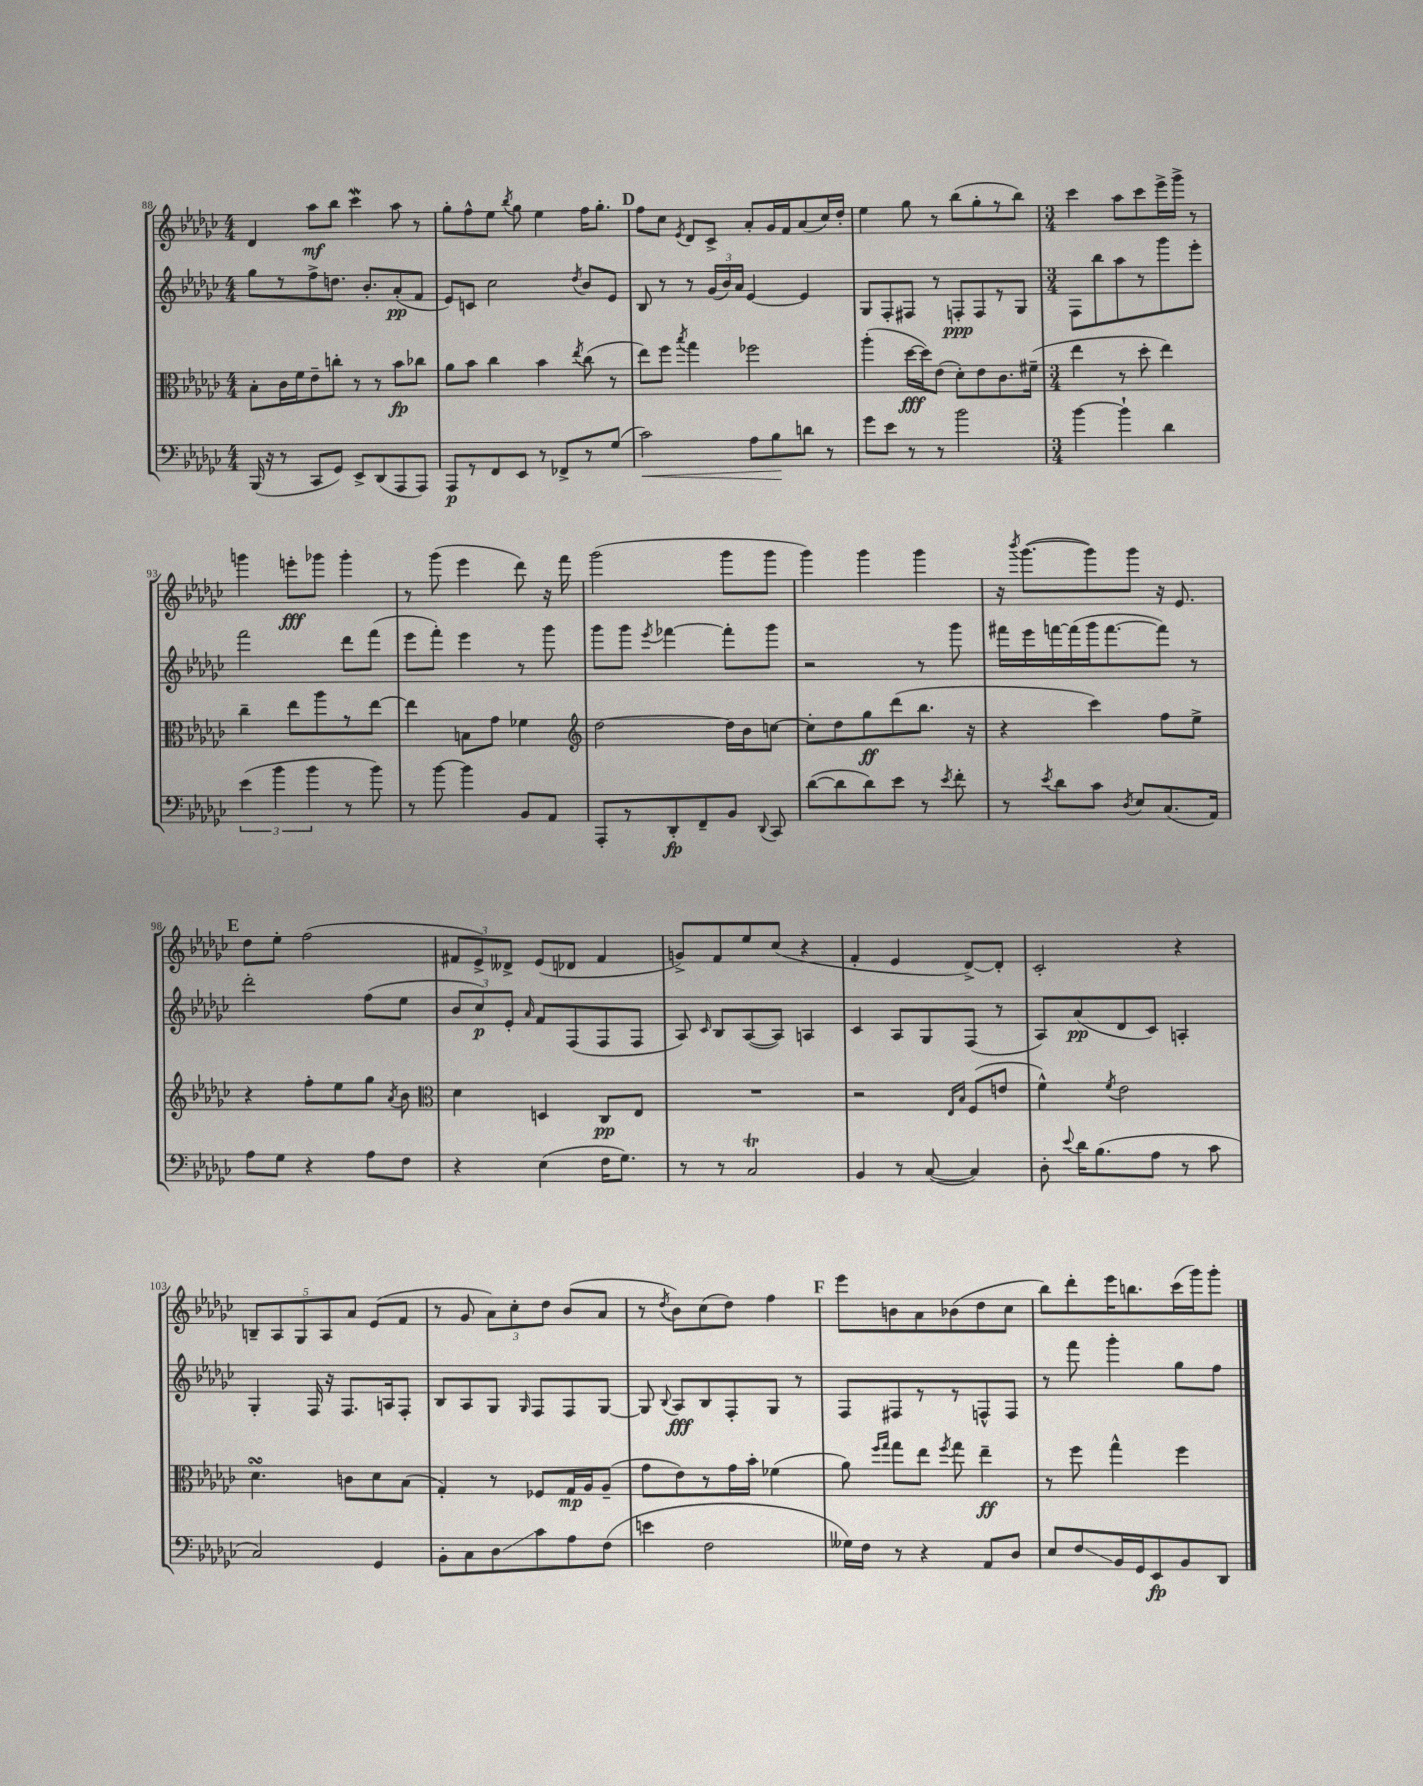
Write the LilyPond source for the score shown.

<<
\new StaffGroup <<
\new Staff = "s0" {
    \clef treble \key ges \major \numericTimeSignature \time 4/4
    \autoBeamOff des'4 aes''8[\mf bes''8] ces'''4\mordent aes''8 r8 |
    ges''8[-. f''8-^ ees''8] \acciaccatura { bes''8 } ges''8 ees''4 f''16[ ges''8.]-. |
    \mark \markup { \bold "D" } f''8[ ces''8] \acciaccatura { ees'8 } des'8[ ces'8]-> aes'8[-. ges'16 f'16 aes'8( ces''16) des''16]-. |
    ees''4 ges''8 r8 bes''8[( ges''8-. r8 bes''8]) |
    \numericTimeSignature \time 3/4 ces'''4 aes''8[ ces'''8 ees'''16-> ges'''16]-> r8 |
    g'''4 e'''8[-.\fff ges'''8] ges'''4-. |
    r8 ges'''8( ees'''4 des'''8) r16 f'''16 |
    ges'''2( ges'''8[ ges'''8] |
    ges'''4) ges'''4 ges'''4 |
    r16 \acciaccatura { bes'''8 } ges'''8.[~( ges'''8) ges'''8] r16 ees'8. |
    \mark \markup { \bold "E" } des''8[ ees''8]-. f''2( |
    \tuplet 3/2 { fis'8[ ees'8->) deses'8]-> } ees'8[( des'8] fis'4 |
    g'8[->) f'8 ees''8 ces''8]( r4 |
    f'4-. ees'4 des'8[~->) des'8]-. |
    ces'2-. r4 |
    \tuplet 5/4 { b8[-- aes8 ges8 aes8 aes'8] } ees'8[( f'8] |
    r8 ges'8 \tuplet 3/2 { aes'8[) ces''8-. des''8] } bes'8[( aes'8] |
    r8 \acciaccatura { des''8 } bes'8[) ces''8( des''8]) f''4 |
    \mark \markup { \bold "F" } ees'''8[ b'8 aes'8 bes'8( des''8 ces''8] |
    bes''8[) des'''8-. ees'''16 b''8. ces'''16( ges'''16) ges'''8]-. \bar "|." |
}
\new Staff = "s1" {
    \clef treble \key ges \major \numericTimeSignature \time 4/4
    \autoBeamOff ges''8[ r8 f''8-> d''8.] bes'8.[-. aes'8-.\pp( f'8] |
    ees'8[) c'8] ces''2 \acciaccatura { des''8 } bes'8[ ees'8] |
    \mark \markup { \bold "D" } bes8 r8 r8 \tuplet 3/2 { ges'16[( bes'16) aes'16] } ees'4~ ees'4 |
    ges8[ f8-. fis8] r8 f8[-.\ppp f8 r8 ges8] |
    \numericTimeSignature \time 3/4 f8[ bes''8 aes''8 r8 ges'''8 ees'''8]-. |
    f'''2 des'''8[ f'''8]( |
    ees'''8[ f'''8]-.) ees'''4 r8 ges'''8 |
    ges'''8[ ges'''8] \acciaccatura { ees'''8 } fes'''4~ fes'''8[-. ges'''8] |
    r2 r8 ges'''8 |
    fis'''16[ ees'''16 f'''16~ f'''16( ges'''16 f'''8.~ f'''8]) r8 |
    \mark \markup { \bold "E" } des'''2-. f''8[( ees''8] |
    \tuplet 3/2 { bes'8[ ces''8\p) ees'8]-. } \grace { aes'16 } f'8[ f8( f8 f8] |
    aes8) \grace { ces'16 } bes8[ aes8~( aes8]) a4 |
    ces'4 aes8[ ges8 f8]( r8 |
    aes8[) aes'8\pp( des'8 ces'8]) a4-. |
    ges4-. f16 r16 f8.[ a16 f8]-. |
    bes8[ aes8 ges8] \grace { ges16 } f8[ f8 ges8]~ |
    ges8 \appoggiatura { bes8 } aes8[\fff bes8 f8-. ges8] r8 |
    \mark \markup { \bold "F" } f8[ fis8 r8 r8 f8-^ f8] |
    r8 f'''8 ges'''4-. ges''8[ f''8] \bar "|." |
}
\new Staff = "s2" {
    \clef alto \key ges \major \numericTimeSignature \time 4/4
    \autoBeamOff bes8[-. ces'16 f'16 ees'8-- c''8]-. r8 r8 bes'8[\fp ces''8] |
    aes'8[ bes'8] ces''4 bes'4 \acciaccatura { ees''8 } ces''8( r8 |
    \mark \markup { \bold "D" } ees''8[) f''8] \acciaccatura { bes''8 } ges''4 fes''2 |
    aes''4-.( des''16[~\fff des''16) ees'8]( des'8[-.) ees'8 ces'8. fis'16]--( |
    \numericTimeSignature \time 3/4 ees''4 r8 des''8-. ees''4) |
    ces''4-- ees''8[ aes''8 r8 ees''8]~ |
    ees''4 b8[ ges'8] fes'4 |
    \clef treble des''2~ des''16[ bes'16 c''8]~ |
    c''8[-. des''8 ges''8\ff des'''8( bes''8.] r16 |
    r4 ces'''4) f''8[ ees''8]-> |
    \mark \markup { \bold "E" } r4 f''8[-. ees''8 ges''8] \acciaccatura { aes'8 } bes'8 |
    \clef alto des'4 d4 ces8[\pp ees8] |
    R2. |
    r2 \grace { ees16[ bes16] } f8[( e'8] |
    f'4-^) \acciaccatura { f'8 } ees'2 |
    des'4.\turn c'8[ des'8 bes8]( |
    ges4-.) r8 fes8[ ges16\mp aes16 aes8]--( |
    ges'8[ ees'8) r8 ges'16 bes'16]-. fes'4( |
    \mark \markup { \bold "F" } aes'8) \grace { f''16[ ges''16] } ges''8[ ees''8] \acciaccatura { f''8 } ges''8 ees''4--\ff |
    r8 f''8 ges''4-^ f''4 \bar "|." |
}
\new Staff = "s3" {
    \clef bass \key ges \major \numericTimeSignature \time 4/4
    \autoBeamOff bes,,16( r16 r8 ces,8[ ges,8]) ees,8[-> des,8( aes,,8 aes,,8]) |
    aes,,8[\p r8 f,8 ees,8] r8 fes,8[-> r8 ges8]( |
    \mark \markup { \bold "D" } ces'2\<) aes8[ bes8\! d'8] r8 |
    ges'8[ ees'8] r8 r8 bes'2 |
    \numericTimeSignature \time 3/4 bes'4~ bes'4-! des'4 |
    \tuplet 3/2 { ees'4( bes'4 bes'4 } r8 bes'8) |
    r8 bes'8~ bes'4 bes,8[ aes,8] |
    aes,,8[-. r8 des,8-.\fp f,8-- bes,8] \appoggiatura { des,8 } ces,8 |
    des'8[~( des'8 des'8) ees'8] r8 \acciaccatura { ees'8 } f'8-. |
    r8 \acciaccatura { ees'8 } des'8[ ces'8] \acciaccatura { des8 } ees8[ ces8.( aes,16]) |
    \mark \markup { \bold "E" } aes8[ ges8] r4 aes8[ f8] |
    r4 ees4( f16[ ges8.]) |
    r8 r8 ces2\trill |
    bes,4 r8 ces8~( ces4) |
    des8-. \appoggiatura { ees'8 } des'16[ bes8.( aes8] r8 ces'8 |
    ces2) ges,4 |
    bes,8[-. ces8 des8\glissando ces'8 aes8 f8]( |
    e'4 f2 |
    \mark \markup { \bold "F" } geses16[) f16] r8 r4 aes,8[ des8] |
    ees8[ f8\glissando bes,16 ges,16 ees,8\fp bes,8 des,8] \bar "|." |
}
>>
>>
\layout { \context { \Score currentBarNumber = #88 } }
